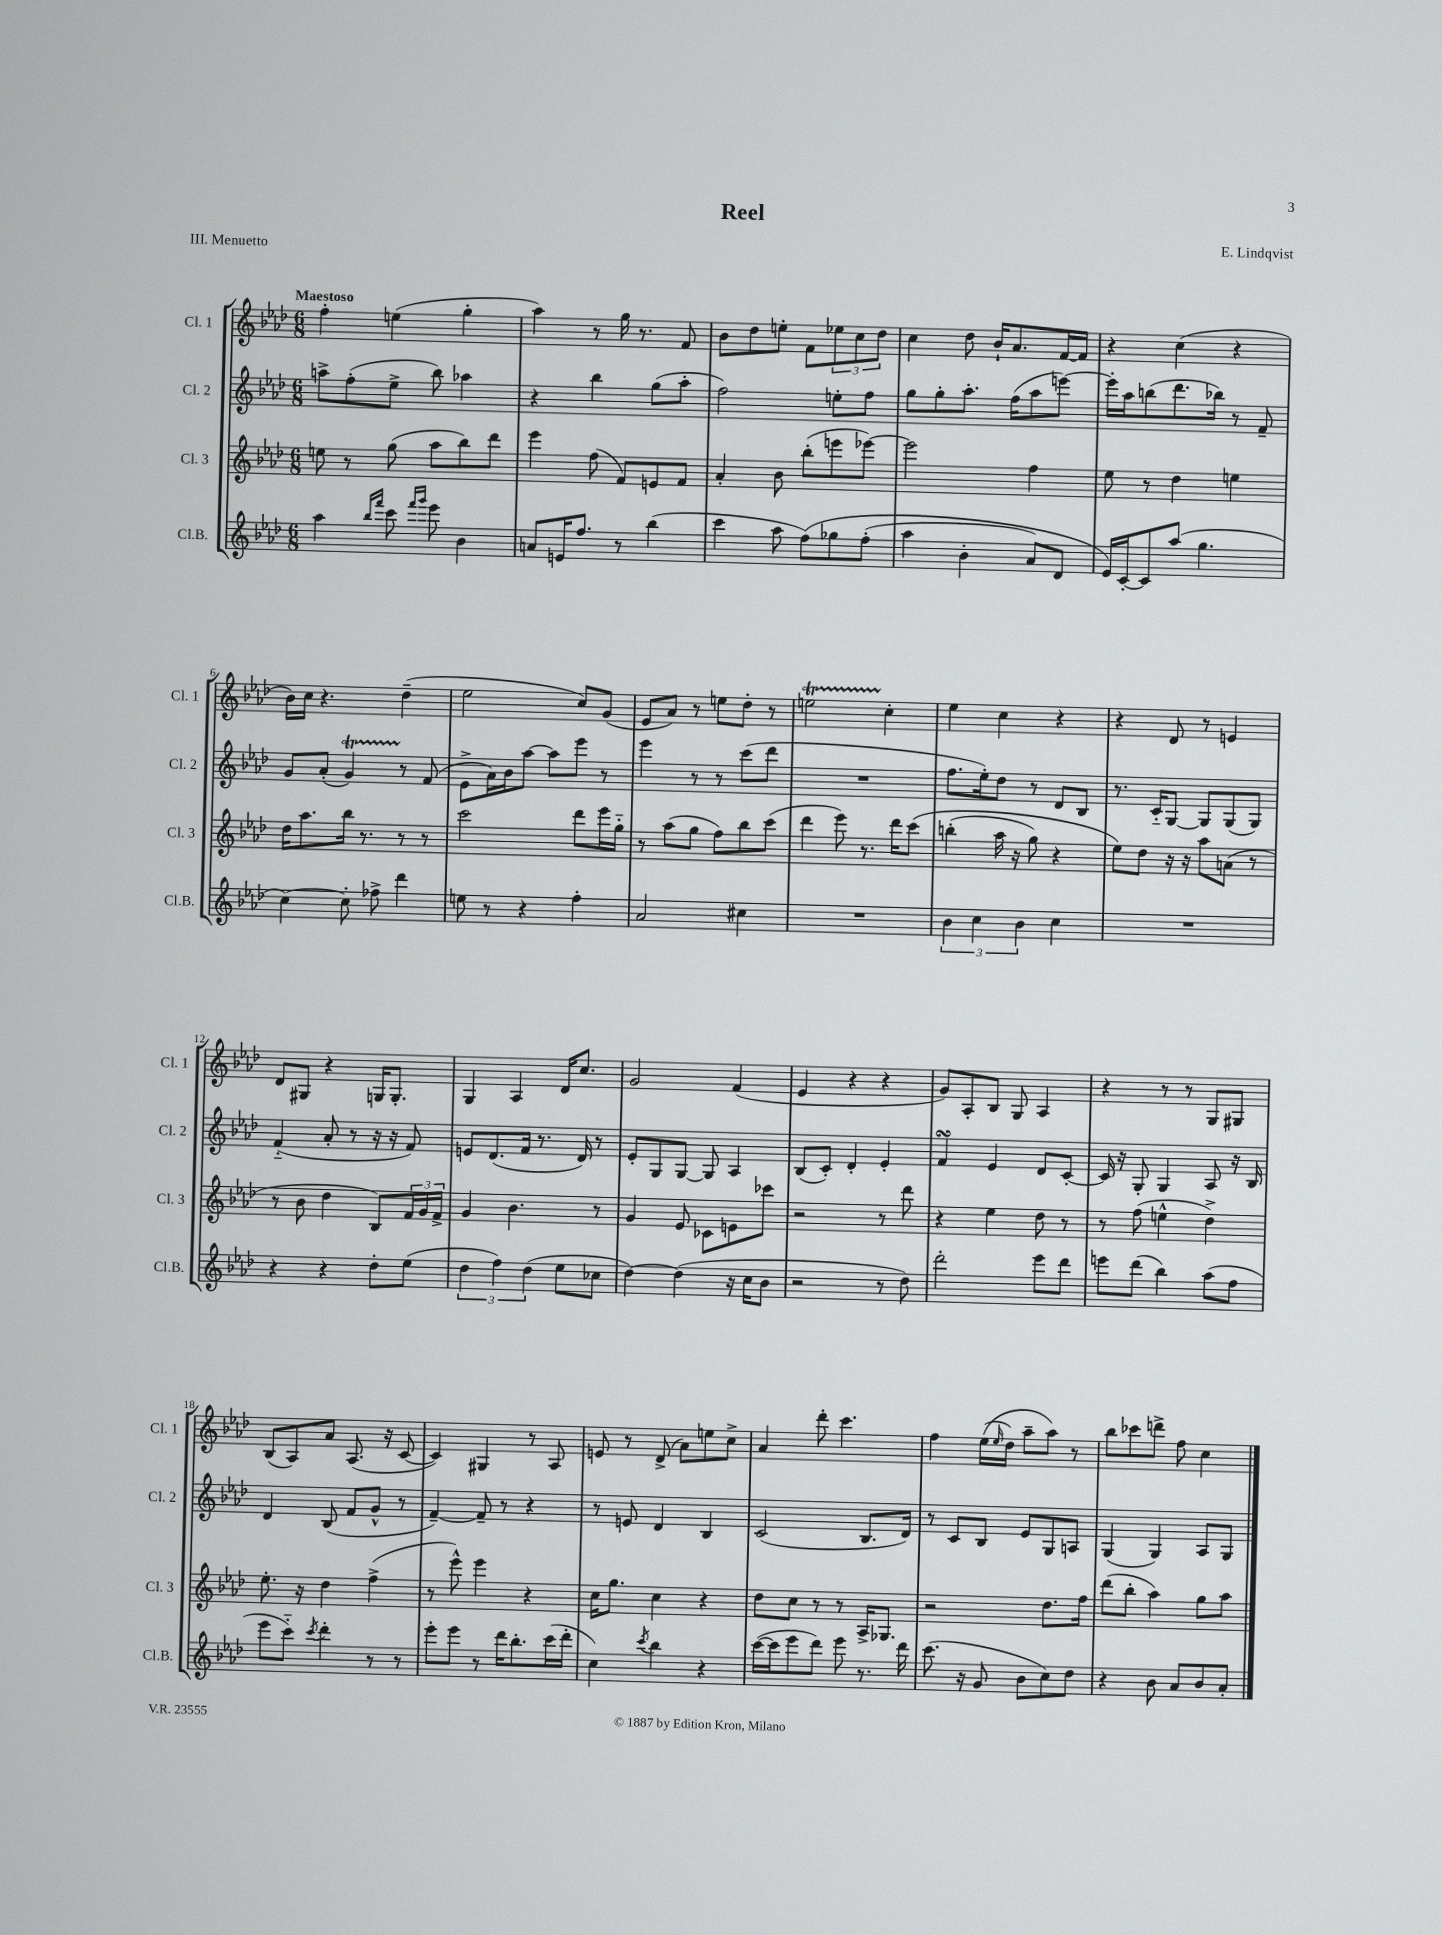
\header { title = "Reel" composer = "E. Lindqvist" piece = "III. Menuetto" }
<<
\new StaffGroup <<
\new Staff = "s0" \with { instrumentName = "Cl. 1" shortInstrumentName = "Cl. 1" } {
    \clef treble \key aes \major \numericTimeSignature \time 6/8 \tempo "Maestoso"
    f''4-. e''4( g''4-. |
    aes''4) r8 g''16 r8. f'8 |
    bes'8 des''8 e''8-. f'8 \tuplet 3/2 { ees''8 c''8 des''8 } |
    c''4 des''8 bes'16-! aes'8. f'16~ f'16 |
    r4 c''4( r4 |
    bes'16) c''16 r4. des''4--( |
    ees''2 c''8) g'8( |
    ees'8 aes'8) r8 e''8 des''8-. r8 |
    e''2\startTrillSpan c''4-.\stopTrillSpan |
    ees''4 c''4 r4 |
    r4 des'8 r8 e'4 |
    des'8 gis8 r4 g16 g8.-. |
    g4 aes4 des'16 c''8. |
    g'2 f'4( |
    ees'4 r4 r4 |
    g'8) aes8-. bes8 g8 aes4 |
    r4 r8 r8 g8 gis8 |
    bes8( aes8) aes'8 aes8.( r16 c'8~ |
    c'4) gis4 r8 aes8 |
    e'8 r8 des'8->( aes'8) e''8 c''8-> |
    aes'4 des'''8-. c'''4. |
    f''4 ees''16(\( \grace { ees''16 } des''16) aes''8-- aes''8\) r8 |
    bes''8 ces'''8 d'''8-> f''8 c''4 \bar "|." |
}
\new Staff = "s1" \with { instrumentName = "Cl. 2" shortInstrumentName = "Cl. 2" } {
    \clef treble \key aes \major \numericTimeSignature \time 6/8
    a''8-> f''8-.( ees''8-> bes''8) aes''4 |
    r4 bes''4 g''8( aes''8-. |
    f''2) e''8-. f''8 |
    g''8 g''8-. aes''8.-. f''16( aes''8 e'''8~) |
    e'''16-. aes''16 b''8( des'''8. bes''16) r8 f'8-- |
    g'8 aes'8-.( g'4\startTrillSpan) r8\stopTrillSpan f'8( |
    ees'8-> aes'16) bes'16 aes''8~ aes''8 ees'''8 r8 |
    ees'''4 r8 r8 c'''8( des'''8 |
    R2. |
    f''8. ees''16-.) des''8 r8 des'8 bes8 |
    r8. c'16-_ g8~ g8 g8( g8) |
    f'4-_( aes'8-. r8 r16 r16 f'8) |
    e'8 des'8.( f'16 r8. des'16) r8 |
    ees'8-. g8 g8~ g8 aes4 |
    bes8( c'8-.) des'4-. ees'4-. |
    f'4\turn ees'4 des'8 c'8~-. |
    c'16 r16 g8-. g4 aes8 r16 bes16 |
    des'4 bes8( f'8 g'8-^ r8 |
    f'4~--) f'8-- r8 r4 |
    r8 e'8 des'4 bes4 |
    c'2( bes8. des'16) |
    r8 c'8 bes8 ees'8 g8 a8 |
    g4( g4) aes8 g8 \bar "|." |
}
\new Staff = "s2" \with { instrumentName = "Cl. 3" shortInstrumentName = "Cl. 3" } {
    \clef treble \key aes \major \numericTimeSignature \time 6/8
    e''8 r8 g''8( aes''8 bes''8) des'''8 |
    ees'''4 f''8( f'8) e'8 f'8 |
    aes'4-. bes'8 bes''8-.( e'''8 ees'''8~) |
    ees'''2 f''4 |
    ees''8 r8 des''4 e''4 |
    des''16 aes''8. bes''16 r8. r8 r8 |
    c'''2 des'''8 ees'''16 g''16-_ |
    r8 aes''8( g''8 f''8) bes''8 c'''8( |
    des'''4 ees'''8) r8. des'''16 c'''8\( |
    b''4-.( aes''16 r16 g''8) r4 |
    ees''8\) des''8 r16 r16 aes''8 a'8( r8 |
    r8 bes'8 des''4 bes8) \tuplet 3/2 { f'16 g'16 f'16-> } |
    g'4 bes'4. r8 |
    g'4 ees'8 ces'8 e'8 ces'''8 |
    r2 r8 des'''8 |
    r4 ees''4 des''8 r8 |
    r8 f''8( e''4-^ des''4->) |
    ees''8.-. r16 des''4 f''4->( |
    r8 ees'''8-^) ees'''4 r4 |
    c''16 g''8. c''4 r4 |
    des''8 c''8 r8 r8 aes16-> ges8. |
    r2 des''8. f''16 |
    des'''8( bes''8-. aes''4) g''8 aes''8 \bar "|." |
}
\new Staff = "s3" \with { instrumentName = "Cl.B." shortInstrumentName = "Cl.B." } {
    \clef treble \key aes \major \numericTimeSignature \time 6/8
    aes''4 \grace { bes''16 f'''16 } c'''8 \grace { f'''16 g'''16 } ees'''8 bes'4 |
    a'8 e'16 f''8. r8 bes''4( |
    c'''4 aes''8 f''8)\( ges''8 f''8-.( |
    aes''4 bes'4-. aes'8) des'8 |
    ees'16\) c'16~-. c'8 aes''8( g''4. |
    c''4~) c''8-. fes''8-> des'''4 |
    e''8 r8 r4 f''4-. |
    aes'2 cis''4 |
    R2. |
    \tuplet 3/2 { bes'4 c''4 bes'4 } c''4 |
    R2. |
    r4 r4 des''8-. ees''8( |
    \tuplet 3/2 { des''4 f''4) des''4( } ees''8 ces''8 |
    des''4~) des''4( r16 c''16 bes'8 |
    r2 r8 des''8) |
    des'''2-. ees'''8 des'''8 |
    e'''8 des'''8( bes''4) aes''8( f''8 |
    ees'''8 c'''8-_) \acciaccatura { c'''8 } des'''4-. r8 r8 |
    ees'''8-. ees'''8 r8 des'''16 bes''8.-. c'''16( des'''16-. |
    c''4) \acciaccatura { c'''8 } bes''4 r4 |
    c'''16~( c'''16 ees'''8 des'''8) ees'''8 r8. des'''16 |
    c'''8.( r16 g'8 bes'8 c''8) des''8 |
    r4 bes'8 aes'8 bes'8 aes'8-. \bar "|." |
}
>>
>>
